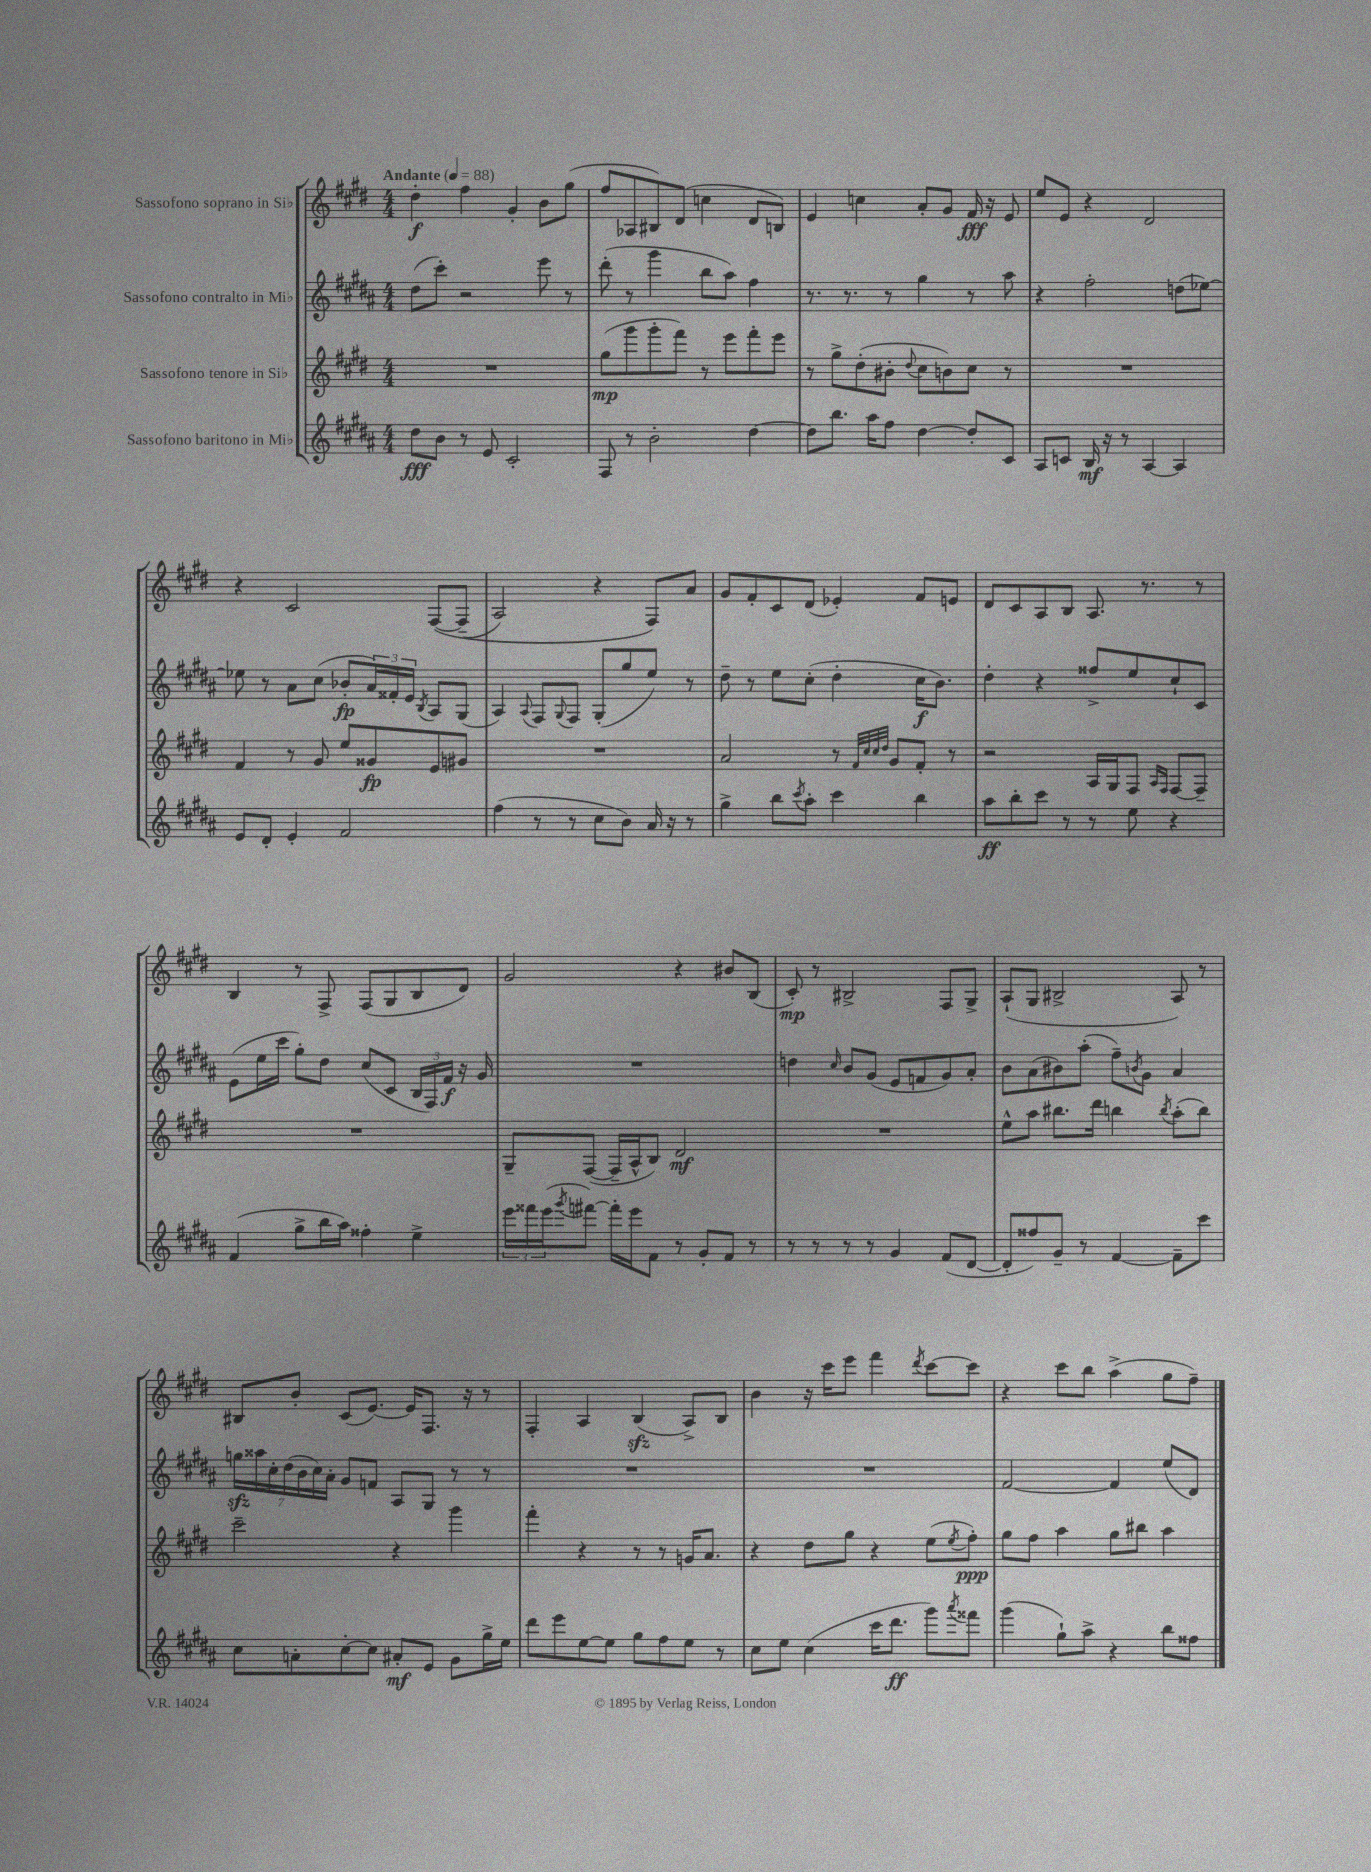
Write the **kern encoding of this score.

**kern	**kern	**kern	**kern
*staff4	*staff3	*staff2	*staff1
*clefG2	*clefG2	*clefG2	*clefG2
*k[f#c#g#d#a#]	*k[f#c#g#d#]	*k[f#c#g#d#a#]	*k[f#c#g#d#]
*M4/4	*M4/4	*M4/4	*M4/4
*MM88	*MM88	*MM88	*MM88
8dd#	1r	(8dd#	4dd#'
8b	.	8ccc#')	.
8r	.	2r	4ff#
8e	.	.	.
2c#'	.	.	4g#'
.	.	8eee	8b
.	.	8r	(8gg#
=	=	=	=
8F#	(8gg#	(8ddd#'	8ff#
8r	8ggg#	8r	8A-
2b'	8ggg#'	4ggg#	8B#)
.	8fff#)	.	(8d#
.	8r	8bb	4cc
.	8eee	8aa#)	.
[4dd#	8fff#'	4ff#	8d#
.	8eee	.	8B)
=	=	=	=
8dd#]	8r	8.r	4e
8.bb	8gg#^	.	.
.	.	8.r	.
.	(8dd#'	.	4cc
16aa#	.	.	.
8ff#	8b#'	8r	.
.	8qqdd#	.	.
[4dd#	8cc#	4gg#	8a'
.	8b)	.	8g#
8dd#']	8cc#	8r	16f#
.	.	.	16r
8c#	8r	8aa#	8e
=	=	=	=
8A#	1r	4r	8ee
8c	.	.	8e
16B	.	2ff#'	4r
16r	.	.	.
8r	.	.	.
[4A#	.	.	2d#
4A#]	.	(8dd	.
.	.	[8ee-)	.
=	=	=	=
8e	4f#	8ee-]	4r
8d#'	.	8r	.
4e'	8r	8a#	2c#
.	8g#	(8cc#	.
2f#	8ee	8b-'	.
.	8g##	24a#)	.
.	.	24f##'	.
.	.	24e	.
.	.	8qB	.
.	8e	8A#	&([8F#
.	8g#	(8G#	(8F#~]
=	=	=	=
(4ff#	1r	4A#)	2A)
.	.	8qqA#	.
8r	.	8F#	.
.	.	8qqG#	.
8r	.	8F#	.
8cc#	.	(8G#'	4r
8b)	.	8gg#	.
16a#	.	8ee)	8F#&)
16r	.	.	.
8r	.	8r	8a
=	=	=	=
4gg#^	2a	8dd#~	8g#
.	.	8r	8f#'
8bb	.	8ee	8c#
8qccc#	.	.	.
8aa#'	.	(8cc#'	(8d#
4ccc#	8r	4dd#'	4e-')
.	32qqf#	.	.
.	32qqcc#	.	.
.	32qqcc#	.	.
.	32qqdd#	.	.
.	8g#	.	.
4bb	8f#'	16cc#	8f#
.	.	8.b)	.
.	8r	.	8e
=	=	=	=
8aa#	2r	4dd#'	8d#
8bb'	.	.	8c#
8ccc#	.	4r	8A
8r	.	.	8B
8r	16A	8ff##^	8.A
.	16G#	.	.
8ee	8F#	8ee	.
.	.	.	8.r
.	16qqA	.	.
.	16qqF#	.	.
4r	[8F#	8cc#`	.
.	8F#~]	8c#	8r
=	=	=	=
(4f#	1r	(8e	4B
.	.	16ee	.
.	.	16ccc#	.
8gg#^	.	8gg#')	8r
16bb	.	8dd#	8F#^
16aa#)	.	.	.
4ff##'	.	(8cc#	(8F#
.	.	8c#	8G#
4ee^	.	24B	8B
.	.	24F#)	.
.	.	24f#	.
.	.	16r	8d#)
.	.	16g#	.
=	=	=	=
24eee	8G#~	1r	2g#
24fff##	.	.	.
(24eee	.	.	.
8qggg#	.	.	.
[8fff#)	([8F#	.	.
16fff#']	16F#~]	.	.
16eee	16A^^	.	.
8f#	8B)	.	.
8r	2d#	.	4r
8g#'	.	.	.
8f#	.	.	8b#
8r	.	.	(8B
=	=	=	=
8r	1r	4dd	8c#')
8r	.	.	8r
.	.	16qqcc#	.
8r	.	8b	2B#^
8r	.	(8g#	.
4g#	.	8e	.
.	.	8f	.
(8f#	.	8g#)	8F#
[8d#	.	8a#'	8G#^
=	=	=	=
8d#']	8ee^^	8b	(8A`
8ff##)	8aa	(8a#	8G#
8g#~	8.bb#	8b#)	2B#^
8r	.	(8aa#'	.
.	16ddd#	.	.
[4f#	4bb	8ff#~)	.
.	.	8qb	.
.	.	8g#	.
.	8qbb	.	.
8f#~]	(8aa'	4a#	8A)
8ccc#	8bb)	.	8r
=	=	=	=
8cc#	2ccc#~	28gg	8B#
.	.	28aa##	.
.	.	28cc#'	.
.	.	(28dd#	.
8a'	.	.	8b'
.	.	28b	.
.	.	28cc#)	.
.	.	28a#'	.
[8cc#'	.	8g#	(8c#
8cc#]	.	8f	[8.e)
8a#'	4r	8A#	.
.	.	.	16e]
8e	.	8G#	8.F#
8g#	4ggg#	8r	.
.	.	.	16r
16gg#^	.	8r	8r
16ee	.	.	.
=	=	=	=
8ddd#	4fff#'	1r	4F#'
8eee	.	.	.
[8ee	4r	.	4A
8ee]	.	.	.
8gg#	8r	.	(4B
8ff#	8r	.	.
8ee	16g	.	8A^)
.	8.a	.	.
8r	.	.	8B
=	=	=	=
8cc#	4r	1r	4b
8ee	.	.	.
(4cc#	8dd#	.	16r
.	.	.	16ccc#
.	8gg#	.	8eee
16ccc#	4r	.	4fff#
8.ddd#	.	.	.
.	.	.	8qddd#
8ggg#)	(8ee	.	[8ccc#
8qaaa#	8qee	.	.
8fff##	8ff#')	.	8ccc#]
=	=	=	=
(4ggg#	8gg#	[2f#	4r
.	8ff#	.	.
8gg#`)	4aa	.	8ccc#
8aa#^	.	.	8bb
4r	8gg#	4f#]	(4aa^
.	8bb#	.	.
8bb	4aa	(8ee	8gg#
8ff##	.	8d#)	8ff#~)
==	==	==	==
*-	*-	*-	*-
